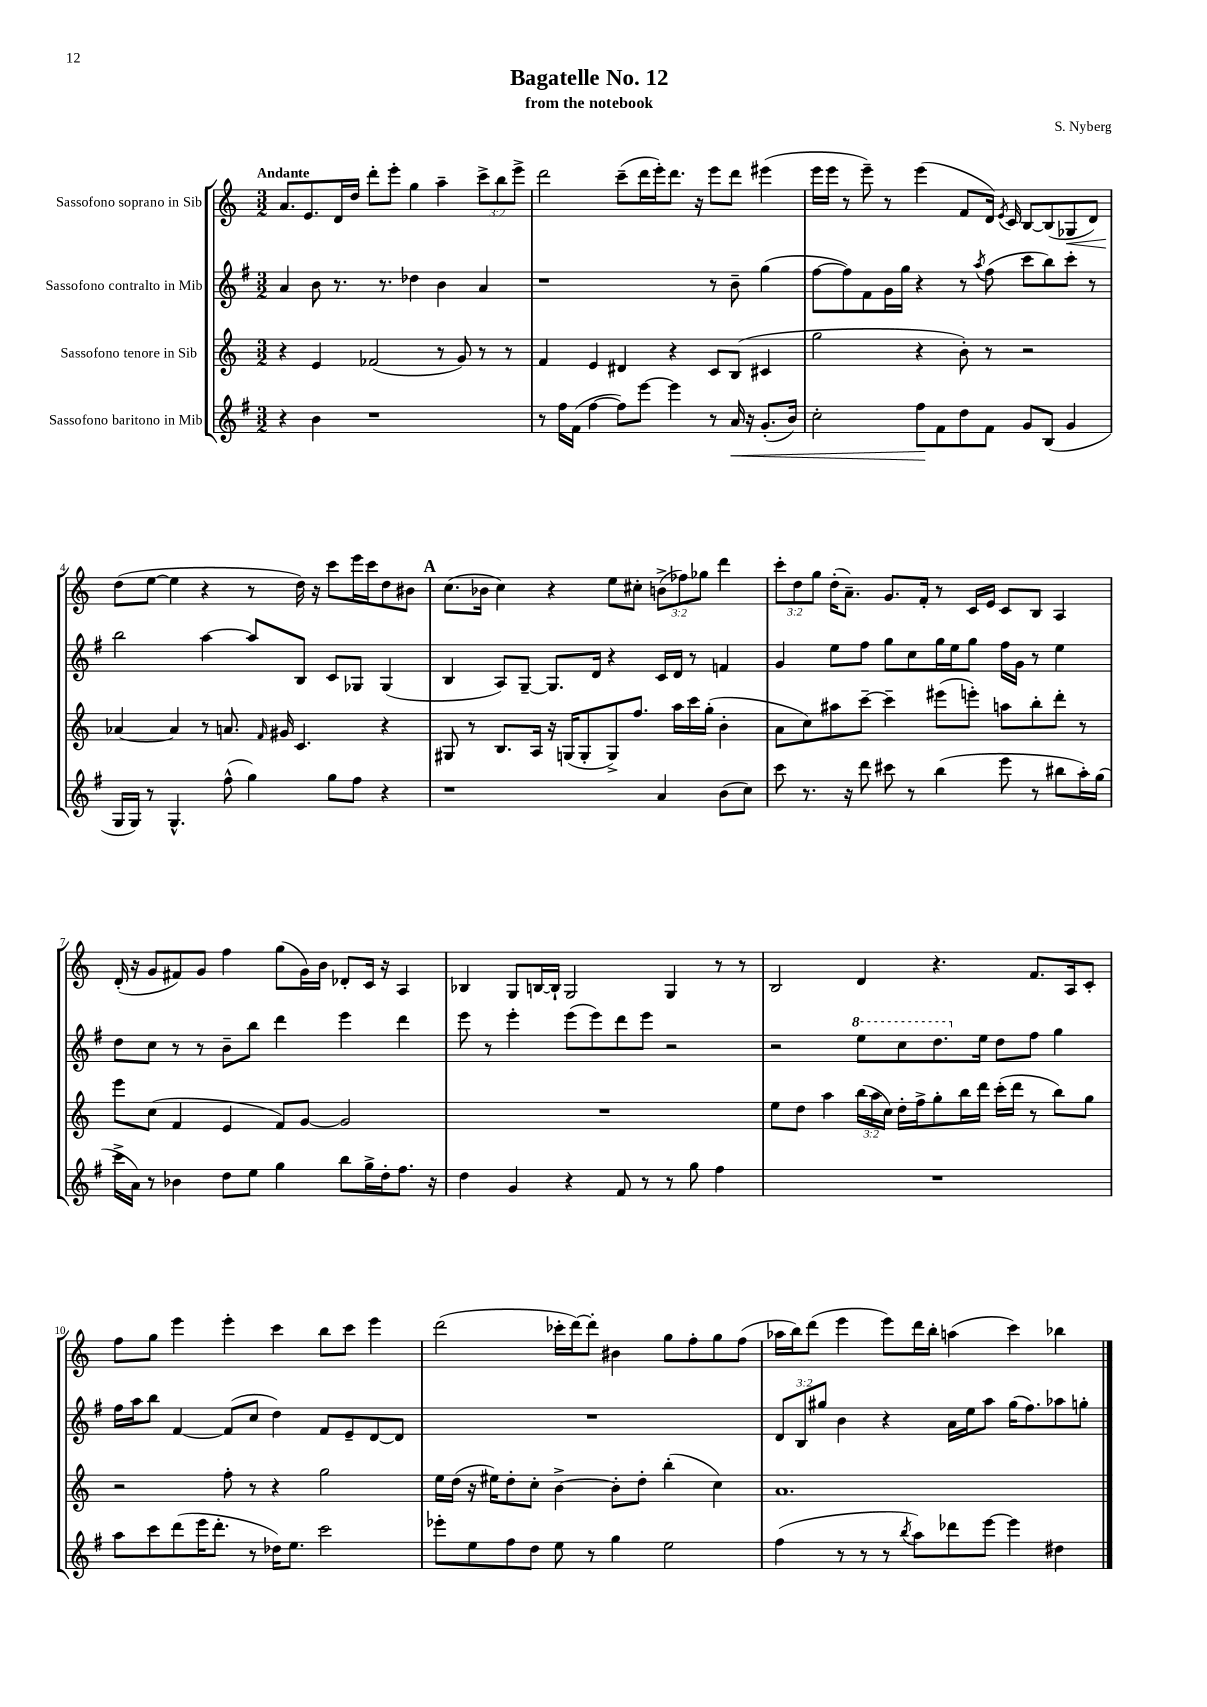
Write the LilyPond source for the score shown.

\header { title = "Bagatelle No. 12" composer = "S. Nyberg" subtitle = "from the notebook" }
<<
\new StaffGroup <<
\new Staff = "s0" \with { instrumentName = "Sassofono soprano in Sib" } {
    \clef treble \key c \major \numericTimeSignature \time 3/2 \override Staff.TupletNumber.text = #tuplet-number::calc-fraction-text \tempo "Andante"
    \autoBeamOff a'8.[ e'8. d'16 d''16] d'''8[-. e'''8]-. g''4 a''4-- \tuplet 3/2 { c'''8[-> b''8 e'''8]-> } |
    d'''2 c'''8[--( d'''16 e'''16-.) d'''8.] r16 e'''8[ d'''8] eis'''4( |
    e'''16[ e'''16] r8 e'''8--) r8 e'''4( f'8[ d'16]) \acciaccatura { e'8 } c'16 b8[~ b8( ges8\< d'8]) |
    d''8[\!( e''8]~ e''4 r4 r8 d''16) r16 c'''8[ e'''16 c'''16 d''8 bis'8] |
    \mark \markup { \bold "A" } c''8.[( bes'16] c''4) r4 e''8[ cis''8]-. \tuplet 3/2 { b'8[->( fes''8) ges''8] } d'''4 |
    \tuplet 3/2 { c'''8[-. d''8 g''8] } d''16[-.( a'8.]--) g'8.[ f'16]-. r8 c'16[ e'16] c'8[ b8] a4 |
    d'16-.( r16 g'8[ fis'8) g'8] f''4 g''8[( g'16) b'16] des'8[-. c'16] r16 a4 |
    bes4 g8[ b16~ b16]-! g2 g4 r8 r8 |
    b2 d'4 r4. f'8.[ a16 c'8]-. |
    f''8[ g''8] e'''4 e'''4-. c'''4 b''8[ c'''8] e'''4 |
    d'''2( ces'''16[-. d'''16~) d'''8]-. bis'4 g''8[ f''8-. g''8 f''8]( |
    aes''16[ b''16) d'''8]( e'''4 e'''8[) d'''16 b''16]-. a''4( c'''4) bes''4 \bar "|." |
}
\new Staff = "s1" \with { instrumentName = "Sassofono contralto in Mib" } {
    \clef treble \key g \major \numericTimeSignature \time 3/2 \override Staff.TupletNumber.text = #tuplet-number::calc-fraction-text
    \autoBeamOff a'4 b'8 r8. r8. des''4 b'4 a'4 |
    r1 r8 b'8-- g''4( |
    fis''8[~ fis''8) fis'8 g'16 g''16] r4 r8 \acciaccatura { a''8 } fis''8( c'''8[ b''8) c'''8]-. r8 |
    b''2 a''4~ a''8[ b8] c'8[ ges8] ges4( |
    \mark \markup { \bold "A" } b4 a8[) g8]~-- g8.[ d'16] r4 c'16[ d'16] r8 f'4 |
    g'4 e''8[ fis''8] g''8[ c''8 g''16 e''16 g''8] fis''16[ g'16] r8 e''4 |
    d''8[ c''8] r8 r8 b'8[-- b''8] d'''4 e'''4 d'''4 |
    e'''8 r8 e'''4-. e'''8[( e'''8) d'''8 e'''8] r2 |
    r2 \ottava #1 e'''8[ c'''8 d'''8. \ottava #0 e''16] d''8[ fis''8] g''4 |
    fis''16[ a''16 b''8] fis'4~ fis'8[( c''8] d''4) fis'8[ e'8-- d'8~ d'8] |
    R1. |
    \tuplet 3/2 { d'8[ b8 gis''8] } b'4 r4 a'16[ e''16 a''8] gis''16[( fis''8.) aes''8 g''8]-. \bar "|." |
}
\new Staff = "s2" \with { instrumentName = "Sassofono tenore in Sib" } {
    \clef treble \key c \major \numericTimeSignature \time 3/2 \override Staff.TupletNumber.text = #tuplet-number::calc-fraction-text
    \autoBeamOff r4 e'4 fes'2( r8 g'8) r8 r8 |
    f'4 e'4 dis'4 r4 c'8[ b8]( cis'4 |
    g''2 r4 b'8-.) r8 r2 |
    aes'4~ aes'4 r8 a'8. \grace { f'16 } gis'16 c'4. r4 |
    \mark \markup { \bold "A" } gis8 r8 b8.[ a16] r16 g16[( g8-. g8->) f''8.] a''16[ c'''16 g''16]-.( b'4-. |
    a'8[ c''8) ais''8 c'''8]~-- c'''4-- eis'''8[( e'''8]-.) a''8[ b''8-. d'''8]-. r8 |
    e'''8[ c''8]( f'4 e'4 f'8[) g'8]~ g'2 |
    R1. |
    e''8[ d''8] a''4 \tuplet 3/2 { b''16[( a''16 c''16]) } d''16[-. f''16-> g''8-. b''16 d'''16] c'''16[-.( d'''16] r8 b''8[) g''8] |
    r2 f''8-. r8 r4 g''2 |
    e''16[ d''16]( r16 eis''16[) d''8-. c''8]-. b'4~-> b'8[-. d''8]-. b''4-.( c''4) |
    a'1. \bar "|." |
}
\new Staff = "s3" \with { instrumentName = "Sassofono baritono in Mib" } {
    \clef treble \key g \major \numericTimeSignature \time 3/2
    \autoBeamOff r4 b'4 r1 |
    r8 fis''16[ fis'16]( fis''4~ fis''8[) e'''8]~ e'''4 r8 a'16\< r16 g'8.[-.( b'16]) |
    c''2-. fis''8[\! fis'8 d''8 fis'8] g'8[ b8]( g'4 |
    g16[ g16]) r8 g4.-^ fis''8-^( g''4) g''8[ fis''8] r4 |
    \mark \markup { \bold "A" } r1 a'4 b'8[( c''8]) |
    c'''8 r8. r16 d'''8 cis'''8 r8 b''4( e'''8 r8 bis''8[ a''16-.) g''16]( |
    c'''16[-> a'16]) r8 bes'4 d''8[ e''8] g''4 b''8[ g''16-> d''16-. fis''8.] r16 |
    d''4 g'4 r4 fis'8 r8 r8 g''8 fis''4 |
    R1. |
    a''8[ c'''8 d'''8( e'''16 d'''8.]-. r8 des''16[) e''8.] c'''2 |
    ees'''8[-. e''8 fis''8 d''8] e''8 r8 g''4 e''2 |
    fis''4( r8 r8 r8 \acciaccatura { b''8 } a''8[) des'''8 e'''8]~ e'''4 dis''4 \bar "|." |
}
>>
>>
